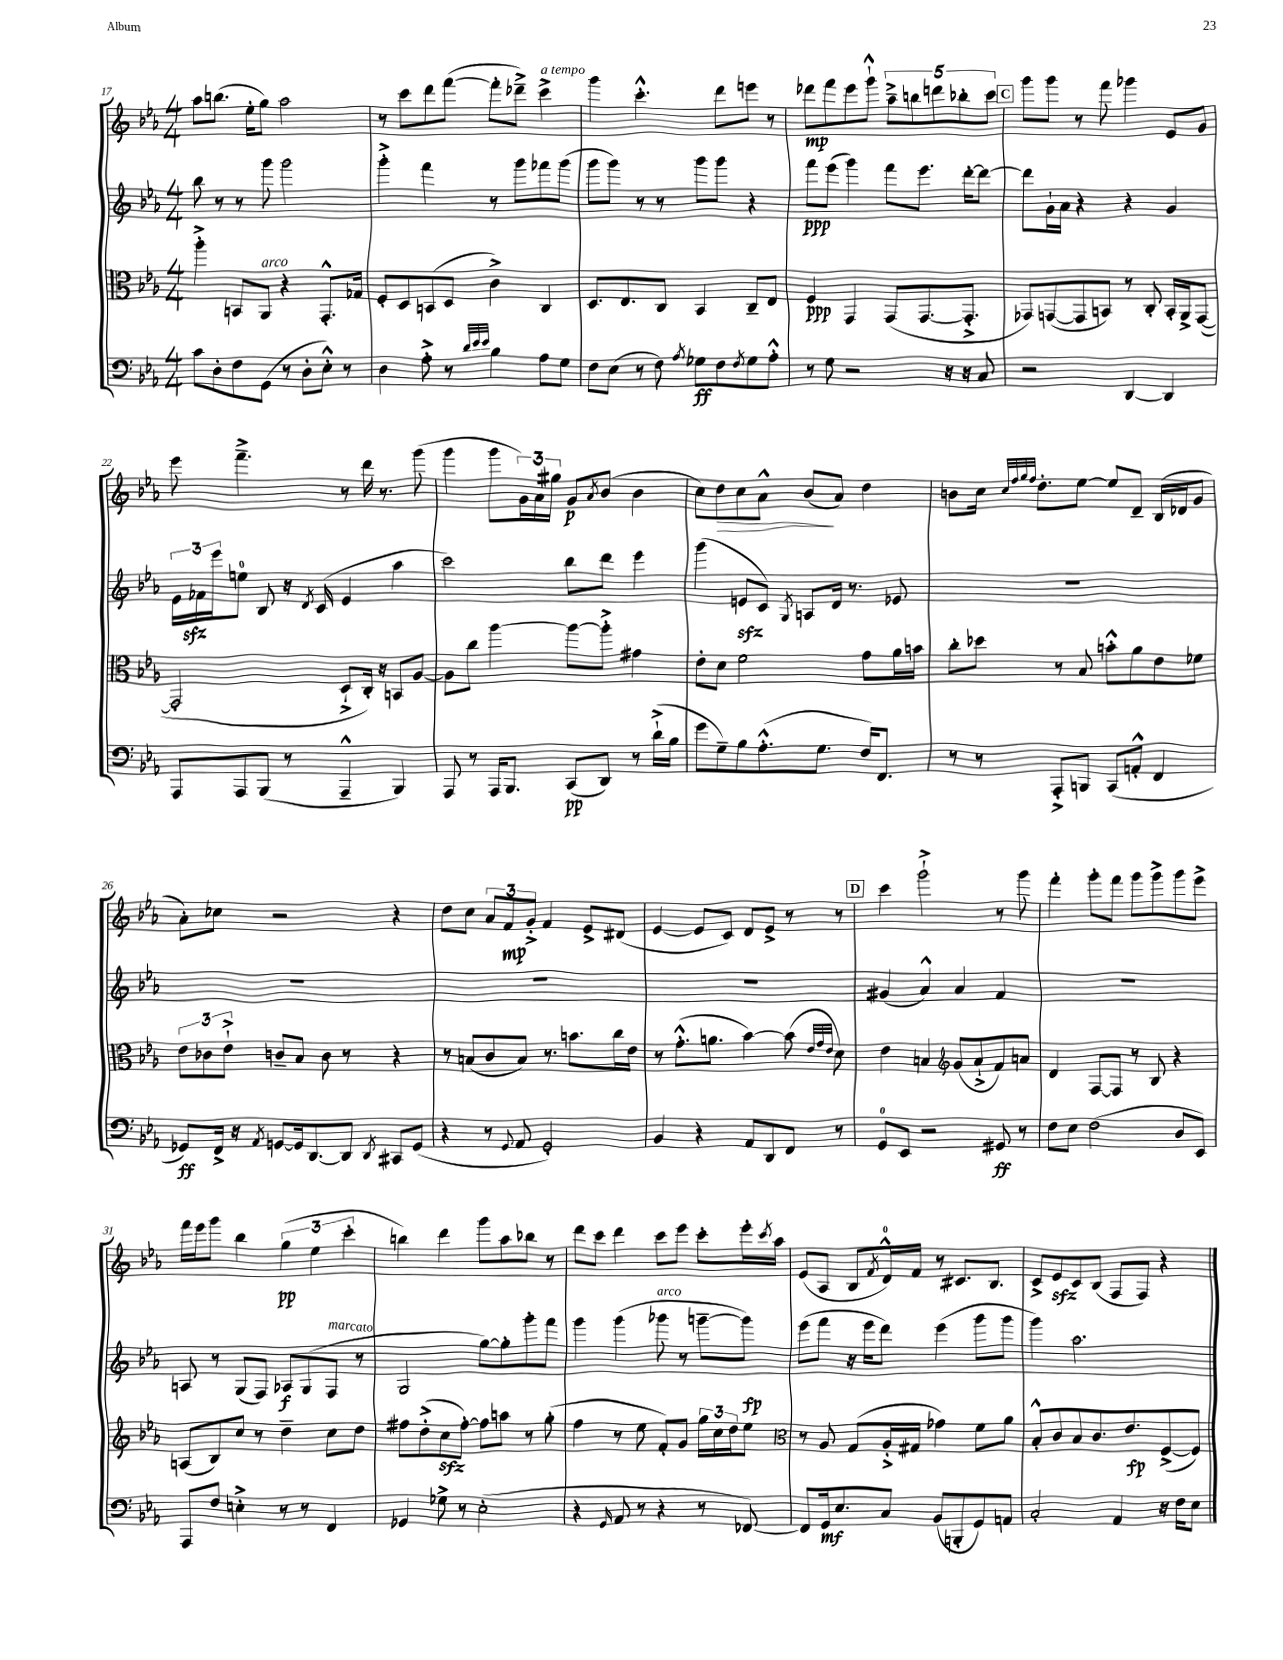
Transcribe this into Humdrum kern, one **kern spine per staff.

**kern	**dynam	**kern	**dynam	**kern	**dynam	**kern	**dynam
*part4	*part4	*part3	*part3	*part2	*part2	*part1	*part1
*staff4	*staff4	*staff3	*staff3	*staff2	*staff2	*staff1	*staff1
*clefF4	*	*clefC3	*	*clefG2	*	*clefG2	*
*k[b-e-a-]	*	*k[b-e-a-]	*	*k[b-e-a-]	*	*k[b-e-a-]	*
*M4/4	*	*M4/4	*	*M4/4	*	*M4/4	*
=17	=17	=17	=17	=17	=17	=17	=17
8c\L	.	4aa-'^\	.	8bb-\	.	8aa-\L	.
8D'\	.	.	.	8r	.	(8.bbn\J	.
8F\	.	8BBn/L	.	8r	.	.	.
.	.	.	.	.	.	16ee-'\KL	.
!	!	!LO:TX:a:i:t=arco	!	!	!	!	!
(8GG\J	.	8AA-/J	.	8ggg\	.	8gg\J)	.
8r	.	4r	.	2ggg\	.	2aa-\	.
8D'\L	.	.	.	.	.	.	.
8E-'^^\J)	.	8.GG'^^/L	.	.	.	.	.
8r	.	.	.	.	.	.	.
.	.	16G-X/Jk	.	.	.	.	.
=18	=18	=18	=18	=18	=18	=18	=18
4D\	.	8F'/L	.	4ggg'^\	.	8r	.
.	.	8D/	.	.	.	8ccc\L	.
8A-'^\	.	(8BBn/	.	4fff\	.	8ddd\	.
8r	.	8D/J	.	.	.	([8fff\J	.
32qqd/LLL	.	.	.	.	.	.	.
32qqe-/	.	.	.	.	.	.	.
32qqe-/JJJ	.	.	.	.	.	.	.
4B-\	.	4c^\)	.	8r	.	8fff'\L]	.
.	.	.	.	8ggg\L	.	8ddd-X~^\J)	.
!	!	!	!	!	!	!LO:TX:a:i:t=a tempo	!
8A-\L	.	4C/	.	8fff-X\	.	4ccc^\	.
8G\J	.	.	.	(8ggg\J	.	.	.
=19	=19	=19	=19	=19	=19	=19	=19
8F\L	.	8.D/L	.	8ggg\L	.	4ggg\	.
(8E-\J	.	.	.	8ggg\J)	.	.	.
.	.	8.E-/	.	.	.	.	.
8r	.	.	.	8r	.	4.ccc'^^\	.
8F\)	.	8C/J	.	8r	.	.	.
8qA-/	.	.	.	.	.	.	.
8G-X\L	ff	4BB-/	.	8ggg\L	.	.	.
8F\	.	.	.	8ggg\J	.	8ddd\L	.
8qF/	.	.	.	.	.	.	.
8G-\	.	8C~/L	.	4r	.	8eeen\J	.
8A-'^^\J	.	8E-/J	.	.	.	8r	.
=20	=20	=20	=20	=20	=20	=20	=20
8r	.	4F/	ppp	8fff\L	ppp	8ddd-X\L	mp
8G\	.	.	.	(8eee-\J	.	8fff\	.
2r	.	4GG/	.	4ggg\)	.	8eee-\	.
.	.	.	.	.	.	8ggg`^^\J	.
.	.	(8GG/L	.	8fff\L	.	10aa-~^\L	.
.	.	.	.	.	.	10bbn\	.
.	.	[8.GG/	.	8.eee-\J	.	.	.
.	.	.	.	.	.	10dddn\	.
16r	.	.	.	.	.	.	.
.	.	.	.	.	.	10bb-X'\	.
16r	.	8.GG'^/J]	.	[16ddd'\KL	.	.	.
8C/	.	.	.	8ddd\J_	.	.	.
.	.	.	.	.	.	10ccc\J	.
!!LO:REH:place=s1:t=C
=21	=21	=21	=21	=21	=21	=21	=21
2r	.	8GG-X/L)	.	8ddd\L]	.	8ggg\L	.
.	.	([8GGn/	.	16g`\L	.	8ggg\J	.
.	.	.	.	16a-\JJ	.	.	.
.	.	8GG/]	.	4r	.	8r	.
.	.	8BBn/J)	.	.	.	8fff\	.
[4DD/	.	8r	.	4r	.	4ggg-X\	.
.	.	8C'/	.	.	.	.	.
4DD/]	.	16BB'/LL	.	4g/	.	8e-/L	.
.	.	16AA-^/J	.	.	.	.	.
.	.	([8GG/J	.	.	.	8g/J	.
!!LO:LB:g=z
=22	=22	=22	=22	=22	=22	=22	=22
8AAA-/L	.	2GG'/]	.	24e-\LL	.	8eee-\	.
.	.	.	.	24f-Xzz\	.	.	.
.	.	.	.	24eee-\J	.	.	.
8AAA-/	.	.	.	8een\J	.	4.fff~^\	.
(8BBB-/J	.	.	.	8B-/	.	.	.
8r	.	.	.	16r	.	.	.
.	.	.	.	8qd/	.	.	.
.	.	.	.	(16c/	.	.	.
4AAA-~^^/	.	8D`^/L	.	4e-/	.	8r	.
.	.	16C'/Jk)	.	.	.	16ddd\	.
.	.	16r	.	.	.	8.r	.
4BBB-/)	.	8BBn/L	.	4aa-\	.	.	.
.	.	[8A-/J	.	.	.	(8ggg\	.
=23	=23	=23	=23	=23	=23	=23	=23
8AAA-/	.	8A-\L]	.	2ccc\)	.	4ggg\	.
8r	.	8cc\J	.	.	.	.	.
16AAA-/KL	.	[4aa-\	.	.	.	8ggg\L	.
8.BBB-/J	.	.	.	.	.	.	.
.	.	.	.	.	.	24g\L)	.
.	.	.	.	.	.	24a-\	.
.	.	.	.	.	.	24gg#X\JJ	.
(8CC/L	pp	8aa-\L_	.	8bb-\L	.	8g/L	p
.	.	.	.	.	.	8qa-/	.
8DD/J)	.	8aa-'^\J]	.	8ddd\J	.	(8b-/J	.
8r	.	4g#X\	.	4eee-\	.	4b-\	.
(16d`^\LL	.	.	.	.	.	.	.
16B-\JJ	.	.	.	.	.	.	.
=24	=24	=24	=24	=24	=24	=24	=24
8g\L	.	8e-'\L	.	(4ggg\	.	8cc\L)	.
!	!	!	!	!	!	!	!LO:HP:b
8G~\)	.	8d\J	.	.	.	8dd\	>
8B-\	.	2f\	.	8enzz/L	.	8cc\	.
(8.A-'^^\	.	.	.	8c/J)	.	8a-^^\J	.
.	.	.	.	8qG/	.	.	.
.	.	.	.	8An/L	.	(8b-/L	.
8.G\J	.	.	.	.	.	.	.
.	.	.	.	16d/Jk	.	8a-/J)	]
.	.	.	.	8.r	.	.	.
16F/KL)	.	8g\L	.	.	.	4dd\	.
8.FF/J	.	.	.	.	.	.	.
.	.	16a-\L	.	8e-X/	.	.	.
.	.	16bn\JJ	.	.	.	.	.
=25	=25	=25	=25	=25	=25	=25	=25
8r	.	8cc'\L	.	1r	.	8bn\L	.
8r	.	8dd-X\J	.	.	.	16cc\Jk	.
.	.	.	.	.	.	32qqcc/LLL	.
.	.	.	.	.	.	32qqff/	.
.	.	.	.	.	.	32qqgg/	.
.	.	.	.	.	.	32qqff/JJJ	.
.	.	.	.	.	.	8.dd'\L	.
8AAA-'^/L	.	8r	.	.	.	.	.
8BBBn/J	.	8B-/	.	.	.	[8ee-\J	.
(8CC/L	.	8bn'^^\L	.	.	.	8ee-/L]	.
8AAn'^^/J	.	8a-\	.	.	.	8d~/J	.
4FF/	.	8e-\	.	.	.	(16B-/LL	.
.	.	.	.	.	.	16d-X/J	.
.	.	8f-X\J	.	.	.	8g/J	.
!!LO:LB:g=z
=26	=26	=26	=26	=26	=26	=26	=26
8GG-X/L)	ff	12e-\L	.	1r	.	8a-'\L)	.
.	.	12c-X\	.	.	.	.	.
16FF^/Jk	.	.	.	.	.	8cc-X\J	.
.	.	12e-`^\J	.	.	.	.	.
16r	.	.	.	.	.	.	.
8qAA-/	.	.	.	.	.	.	.
[8GGn/L	.	8cn~/L	.	.	.	2r	.
16GG/k]	.	8B-/J	.	.	.	.	.
[8.DD/	.	.	.	.	.	.	.
.	.	8c\	.	.	.	.	.
8DD/J]	.	8r	.	.	.	.	.
8qDD/	.	.	.	.	.	.	.
8CC#X/L	.	4r	.	.	.	4r	.
(8GG/J	.	.	.	.	.	.	.
=27	=27	=27	=27	=27	=27	=27	=27
4r	.	8r	.	1r	.	8dd\L	.
.	.	(8Bn/L	.	.	.	8cc\J	.
8r	.	8c/	.	.	.	12a-/L	.
.	.	.	.	.	.	12f/	mp
8qqGG/	.	.	.	.	.	.	.
8AA-/	.	8B/J)	.	.	.	.	.
.	.	.	.	.	.	12g'^/J	.
2GG'/)	.	8.r	.	.	.	4f/	.
.	.	8.bn\L	.	.	.	.	.
.	.	.	.	.	.	8e-^/L	.
.	.	16cc\L	.	.	.	(8d#X/J	.
.	.	16e-\JJ	.	.	.	.	.
=28	=28	=28	=28	=28	=28	=28	=28
4BB-/	.	8r	.	1r	.	[4e-/	.
.	.	(8.g'^^\L	.	.	.	.	.
4r	.	.	.	.	.	8e-/L]	.
.	.	8.an\J	.	.	.	.	.
.	.	.	.	.	.	8c/J)	.
8AA-/L	.	[4b-\)	.	.	.	8d/L	.
8DD/	.	.	.	.	.	8e-^/J	.
8FF/J	.	(8b-\]	.	.	.	8r	.
.	.	32qqe-/LLL	.	.	.	.	.
.	.	32qqg/	.	.	.	.	.
.	.	32qqe-/JJJ	.	.	.	.	.
8r	.	8d\)	.	.	.	8r	.
!!LO:REH:place=s1:t=D
=29	=29	=29	=29	=29	=29	=29	=29
8GG/L	.	4e-\	.	(4g#X/	.	4ccc\	.
8EE-/J	.	.	.	.	.	.	.
2r	.	4Bn/	.	4a-^^/)	.	2ggg`^\	.
*	*	*clefG2	*	*	*	*	*
.	.	(8g/L	.	4a-/	.	.	.
.	.	8a-`^/	.	.	.	.	.
8GG#X/	ff	8f/)	.	4f/	.	8r	.
8r	.	8an/J	.	.	.	8ggg\	.
=30	=30	=30	=30	=30	=30	=30	=30
8F\L	.	4d/	.	1r	.	4fff'\	.
8E-\J	.	.	.	.	.	.	.
(2F\	.	[8F/L	.	.	.	8ggg'\L	.
.	.	8F/J]	.	.	.	8fff\J	.
.	.	8r	.	.	.	8ggg\L	.
.	.	8B-/	.	.	.	8ggg^\	.
8D/L	.	4r	.	.	.	8ggg\	.
8EE-/J)	.	.	.	.	.	8eee-^\J	.
!!LO:LB:g=z
=31	=31	=31	=31	=31	=31	=31	=31
8AAA-/L	.	(8An/L	.	8An/	.	16fff\LL	.
.	.	.	.	.	.	16eee-\J	.
8F/J	.	8B-/)	.	8r	.	8ggg\J	.
4En'^\	.	8cc/J	.	(8G/L	.	4bb-\	.
.	.	8r	.	8F/J)	.	.	.
8r	.	4dd~\	.	8A-X/L	f	(6gg\	pp
8r	.	.	.	(8G/	.	.	.
.	.	.	.	.	.	6ee-\	.
!	!	!	!	!LO:TX:a:i:t=marcato	!	!	!
4FF/	.	8cc\L	.	8F/J	.	.	.
.	.	.	.	.	.	6ccc'\	.
.	.	8dd\J	.	8r	.	.	.
=32	=32	=32	=32	=32	=32	=32	=32
4GG-X/	.	8ff#X\L	.	2G/	.	4bbn\)	.
.	.	(8dd'^\	.	.	.	.	.
8G-X^\	.	8cczz\	.	.	.	4ddd\	.
8r	.	[8ff#'\J)	.	.	.	.	.
(2E-'\	.	8ff#\L]	.	[8gg\L)	.	8ggg\L	.
.	.	8aan\J	.	8gg'\]	.	8aa-\	.
.	.	8r	.	8ggg'\	.	8bb-X\J	.
.	.	(8gg'\	.	8fff\J	.	8r	.
=33	=33	=33	=33	=33	=33	=33	=33
4r	.	4ff\	.	4ggg\	.	8ddd\L	.
.	.	.	.	.	.	8ccc\J	.
16qqGG/	.	.	.	.	.	.	.
8AA-/	.	8r	.	(4ggg\	.	4ddd\	.
8r	.	8ee-\	.	.	.	.	.
!	!	!	!	!LO:TX:a:i:t=arco	!	!	!
4r	.	8f'/L)	.	8ggg-X\	.	8ccc\L	.
.	.	8g/J	.	8r	.	8eee-\J	.
8r	.	24gg\LL	.	[8gggn~\L	.	8ccc'\L	.
.	.	24cc\	.	.	.	.	.
.	.	24dd\J	.	.	.	.	.
[8FF-X/)	.	8ee-\J	.	8ggg\J])	fp	16eee-'\L	.
.	.	.	.	.	.	8qccc/	.
.	.	.	.	.	.	16aa-\JJ	.
=34	=34	=34	=34	=34	=34	=34	=34
*	*	*clefC3	*	*	*	*	*
8FF-/L]	.	8r	.	(8eee-\L	.	(8e-/L	.
16GG/k	mf	8A-/	.	8fff\J	.	8A-/J	.
8.E-/	.	.	.	.	.	.	.
.	.	(8G/L	.	16r	.	8B-/L	.
.	.	.	.	16eee-\KL	.	.	.
.	.	.	.	.	.	8qf/	.
8C/J	.	16A-'^/L	.	8ddd\J)	.	16d^^/L)	.
.	.	16G#X/JJ	.	.	.	16f/JJ	.
(8BB-/L	.	4g-X\)	.	(4eee-\	.	8r	.
8BBBn'/	.	.	.	.	.	8.c#X/L	.
8GG/)	.	8f\L	.	8ggg\L	.	.	.
.	.	.	.	.	.	8.B-/J	.
8AAn/J	.	8a-\J	.	8ggg\J	.	.	.
=35	=35	=35	=35	=35	=35	=35	=35
2C'/	.	8B-'^^/L	.	4ggg\)	.	8c^/L	.
.	.	8c/	.	.	.	8e-zz/	.
.	.	8B-/	.	2.aa-\	.	8c/	.
.	.	8.c/	.	.	.	(8B-/J	.
4AA-/	.	.	.	.	.	8F/L	.
.	.	8.e-/	fp	.	.	.	.
.	.	.	.	.	.	8F/J)	.
16r	.	([8F^/	.	.	.	4r	.
16F\KL	.	.	.	.	.	.	.
8E-\J	.	8F/J])	.	.	.	.	.
==	==	==	==	==	==	==	==
*-	*-	*-	*-	*-	*-	*-	*-
